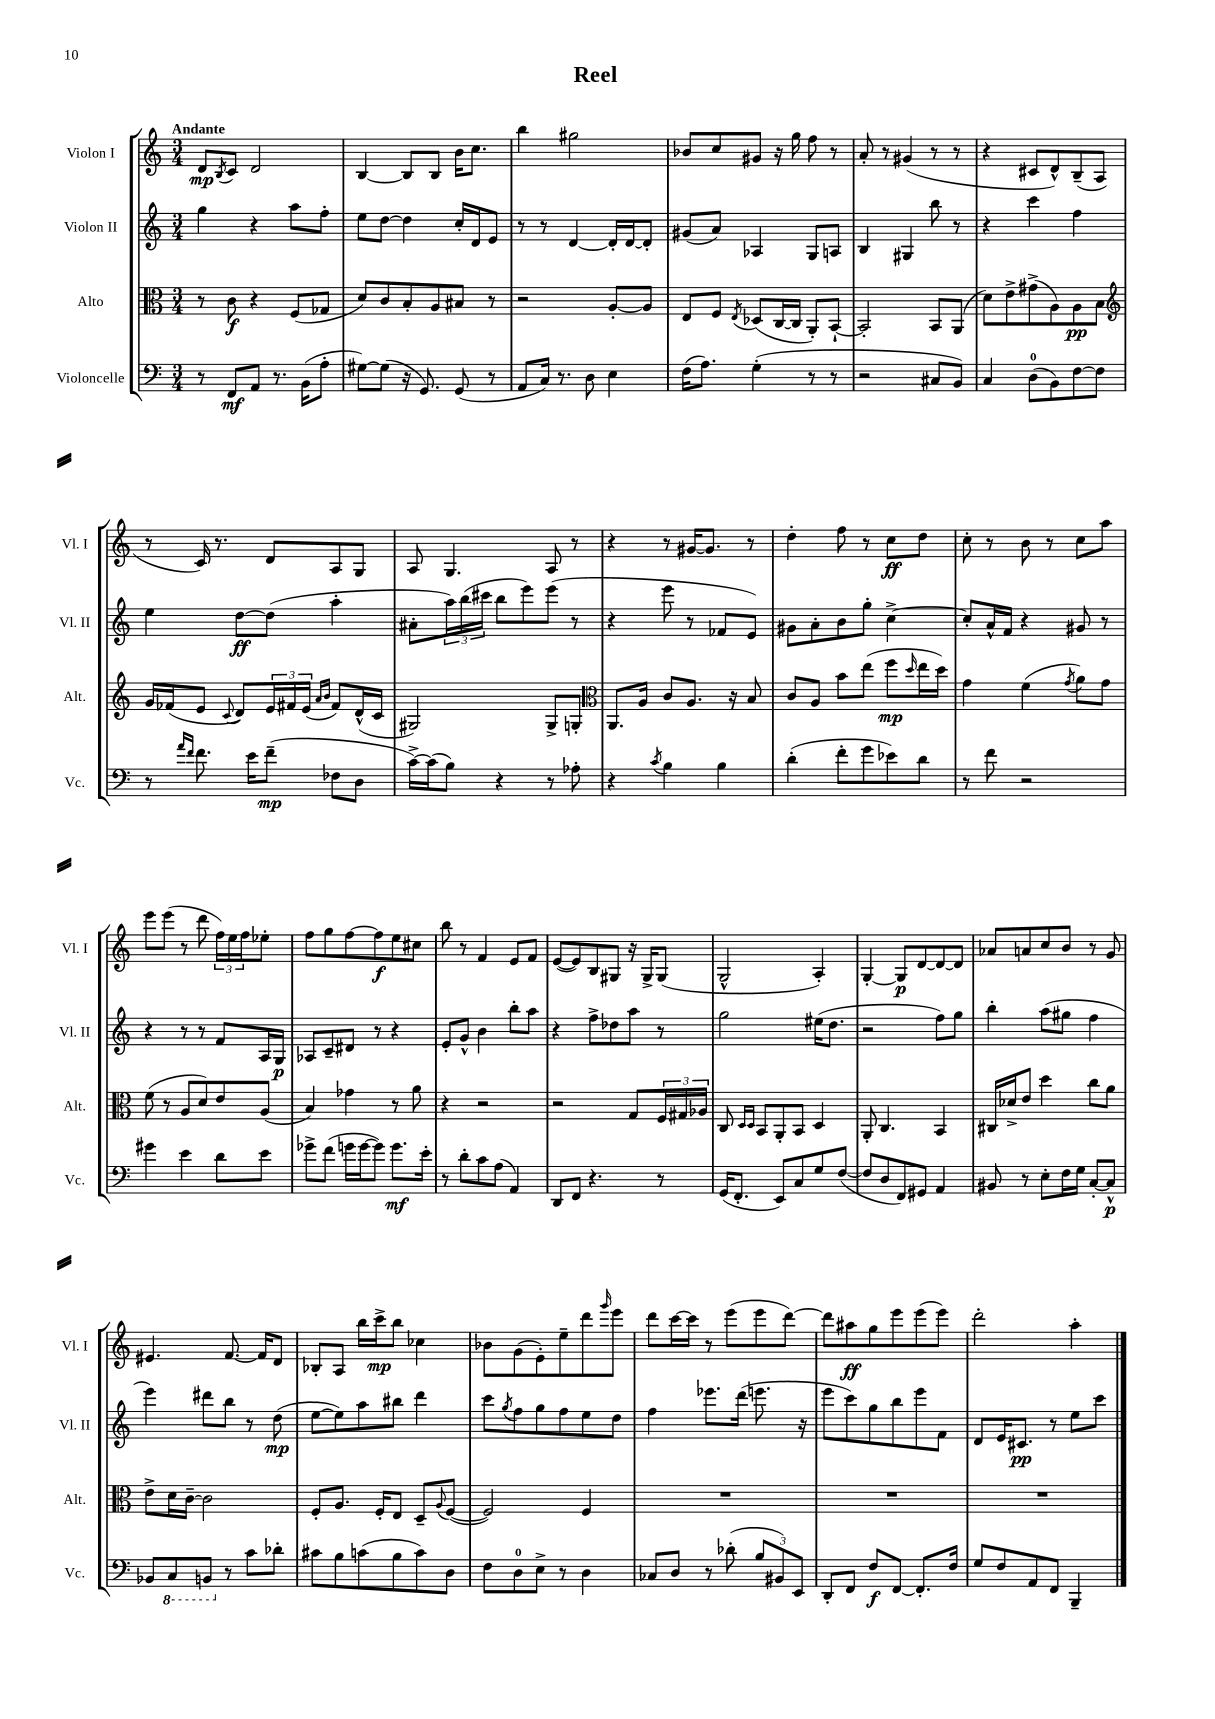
\header { title = "Reel" }
<<
\new StaffGroup <<
\new Staff = "s0" \with { instrumentName = "Violon I" shortInstrumentName = "Vl. I" } {
    \clef treble \key c \major \numericTimeSignature \time 3/4 \tempo "Andante"
    d'8\mp \acciaccatura { b8 } c'8 d'2 |
    b4~ b8 b8 b'16 c''8. |
    b''4 gis''2 |
    bes'8 c''8 gis'8 r16 g''16 f''8 r8 |
    a'8-. r8 gis'4( r8 r8 |
    r4 cis'8 d'8-^) b8--( a8 |
    r8 c'16) r8. d'8 a8 g8 |
    a8 g4. a8 r8 |
    r4 r8 gis'16~ gis'8. r8 |
    d''4-. f''8 r8 c''8\ff d''8 |
    c''8-. r8 b'8 r8 c''8 a''8 |
    e'''8 e'''8( r8 d'''8 \tuplet 3/2 { f''16) e''16 f''16 } ees''8-. |
    f''8 g''8 f''8~ f''8\f e''8 cis''8 |
    b''8 r8 f'4 e'8 f'8 |
    e'8~( e'8) b8 gis8 r16 gis16-> gis8( |
    g2-^ a4-.) |
    g4~-. g8\p d'8~ d'8~ d'8 |
    aes'8 a'8 c''8 b'8 r8 g'8 |
    eis'4. f'8.~ f'16 d'8 |
    bes8-. a8 b''16 c'''16->\mp b''8 ces''4 |
    bes'8 g'8( e'8-.) e''8-- d'''8 \grace { g'''16 } e'''8 |
    d'''8 c'''16~ c'''16 r8 e'''8( e'''8 d'''8~) |
    d'''8 ais''8\ff g''8 e'''8 e'''8( e'''8) |
    d'''2-. a''4-. \bar "|." |
}
\new Staff = "s1" \with { instrumentName = "Violon II" shortInstrumentName = "Vl. II" } {
    \clef treble \key c \major \numericTimeSignature \time 3/4
    g''4 r4 a''8 f''8-. |
    e''8 d''8~ d''4 c''16-. d'16 e'8 |
    r8 r8 d'4~ d'16-. d'16~ d'8-. |
    gis'8( a'8) aes4 g8 a8 |
    b4 gis4 b''8 r8 |
    r4 c'''4 f''4 |
    e''4 d''8~\ff d''8( a''4-. |
    ais'8-. \tuplet 3/2 { a''16) b''16( cis'''16 } b''8 e'''8) e'''8( r8 |
    r4 e'''8 r8 fes'8 e'8) |
    gis'8 a'8-. b'8 g''8-. c''4~-> |
    c''8-. a'16-^ f'16 r4 gis'8 r8 |
    r4 r8 r8 f'8 a16 g16\p |
    aes8 c'8-- dis'8 r8 r4 |
    e'8-. g'8-^ b'4 b''8-. a''8 |
    r4 f''8-> des''8 a''8 r8 |
    g''2 eis''16( d''8. |
    r2 f''8) g''8 |
    b''4-. a''8( gis''8 f''4 |
    e'''4) dis'''8 b''8 r8 d''8\mp( |
    e''8~ e''8) a''8 bis''8 d'''4 |
    c'''8 \acciaccatura { g''8 } f''8 g''8 f''8 e''8 d''8 |
    f''4 ees'''8. d'''16( e'''8. r16 |
    e'''8 c'''8) g''8 b''8 e'''8 f'8 |
    d'8 e'16 cis'8.\pp r8 e''8 c'''8 \bar "|." |
}
\new Staff = "s2" \with { instrumentName = "Alto" shortInstrumentName = "Alt." } {
    \clef alto \key c \major \numericTimeSignature \time 3/4
    r8 c'8\f r4 f8( ges8 |
    d'8) c'8 b8-. a8 bis8 r8 |
    r2 a8~-. a8 |
    e8 f8 \acciaccatura { e8 } des8( c16~ c16 a,8-.) b,8~-! |
    b,2-. b,8 a,8( |
    d'8) e'8-> gis'8->( a8) a8\pp b8 |
    \clef treble g'16 fes'16( e'8 \appoggiatura { c'8 } d'8) \tuplet 3/2 { e'16 fis'16 e'16( } \grace { a'16 b'16 } fis'8) d'16-^( c'16 |
    gis2) gis8-> g8-. |
    \clef alto a,8. a16 c'8 a8. r16 b8 |
    c'8 a8 b'8 e''8( f''8\mp \grace { d''16 } e''16 d''16) |
    g'4 f'4( \acciaccatura { g'8 } a'8) g'8 |
    f'8( r8 a8 d'8) e'8 a8( |
    b4) ges'4 r8 a'8 |
    r4 r2 |
    r2 g8 \tuplet 3/2 { f16 gis16 aes16 } |
    c8 \grace { d16 d16 } b,8 a,8-. b,8 d4 |
    a,8-. c4. b,4 |
    cis16 des'16-> e'8 d''4 c''8 a'8 |
    e'8-> d'16 c'16~-- c'2 |
    f8-. a8. f16-. e8 d8-- \appoggiatura { a8 } f8~( |
    f2) f4 |
    R2. |
    R2. |
    R2. \bar "|." |
}
\new Staff = "s3" \with { instrumentName = "Violoncelle" shortInstrumentName = "Vc." } {
    \clef bass \key c \major \numericTimeSignature \time 3/4
    r8 f,8\mf a,8 r8. b,16( a8-. |
    gis8~) gis8( r16 g,8.) g,8( r8 |
    a,8 c16) r8. d8 e4 |
    f16( a8.) g4-.( r8 r8 |
    r2 cis8 b,8) |
    c4 d8-0( b,8) f8~ f8 |
    r8 \grace { a'16 f'16 } f'8. e'16 f'8--\mp( fes8 d8 |
    c'16~->) c'16( b8) r4 r8 aes8-. |
    r4 \acciaccatura { c'8 } b4 b4 |
    d'4-.( f'8-. g'8 ees'8) d'8 |
    r8 f'8 r2 |
    gis'4 e'4 d'8 e'8 |
    ges'8-> f'8( g'16 g'16~ g'8) g'8.\mf e'16-. |
    r8 d'8-. c'8 a8( a,4) |
    d,8 f,8 r4. r8 |
    g,16( f,8.-. e,8) c8 g8 f8~( |
    f8 d8 f,8) gis,8 a,4 |
    bis,8 r8 e8-. f16 g16 c8~-. c8-^\p |
    bes,8 \ottava #-1 c,8 b,,!8 \ottava #0 r8 c'8 des'8-. |
    cis'8 b8 c'8( b8 c'8) d8 |
    f8 d8-0 e8-> r8 d4 |
    ces8 d8 r8 des'8-.( \tuplet 3/2 { b8 bis,8) e,8 } |
    d,8-. f,8 f8\f f,8~ f,8.-. f16 |
    g8 f8 a,8 f,8 b,,4-- \bar "|." |
}
>>
>>
\layout { \context { \Score \remove "Bar_number_engraver" } }
